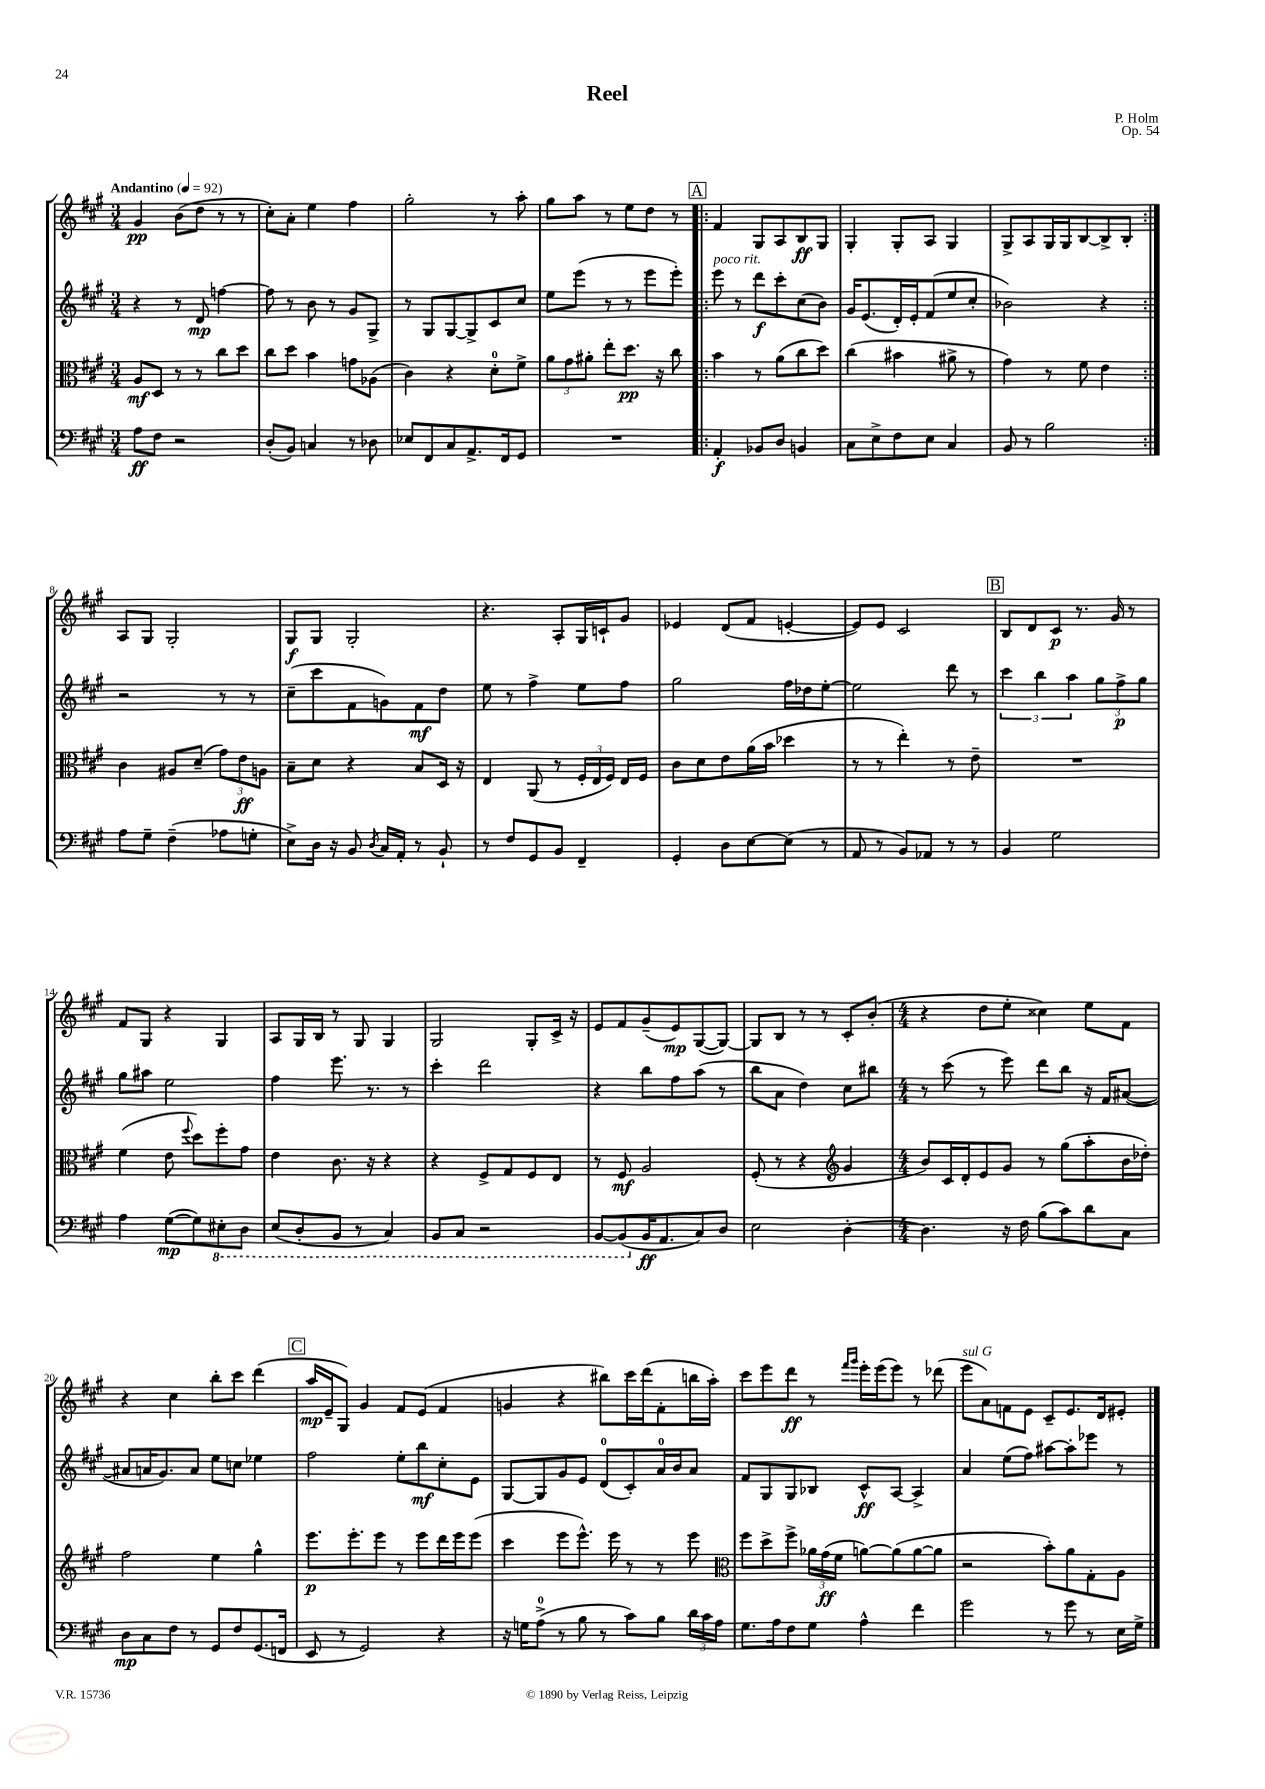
\header { title = "Reel" composer = "P. Holm" opus = "Op. 54" }
<<
\new StaffGroup <<
\new Staff = "s0" {
    \clef treble \key a \major \numericTimeSignature \time 3/4 \tempo "Andantino" 4 = 92
    \autoBeamOff gis'4\pp b'8[( d''8] r8 r8 |
    cis''8[-.) a'8]-. e''4 fis''4 |
    gis''2-. r8 a''8-. |
    gis''8[ a''8] r8 e''8[ d''8] r8 |
    \repeat volta 2 { \mark \markup { \box "A" } fis'4 gis8[ a8 b8\ff gis8] |
    gis4-. gis8[-. a8] gis4 |
    gis8[-> a8 gis16 gis16 b8~ b8-> b8]-. | }
    a8[ gis8] gis2-. |
    gis8[\f gis8] gis2-. |
    r4. a8[-. gis16 c'16-! gis'8] |
    ees'4 d'8[( fis'8] e'4~-. |
    e'8[) e'8] cis'2 |
    \mark \markup { \box "B" } b8[ d'8 cis'8]\p r8. gis'16 r8 |
    fis'8[ gis8] r4 gis4 |
    a8[ gis16 b16] r8 gis8 gis4 |
    gis2 gis8[-. cis'16]-> r16 |
    e'8[ fis'8 gis'8--( e'8\mp) gis8~( gis8]~) |
    gis8[ b8] r8 r8 cis'8[-. b'8]-.( |
    \numericTimeSignature \time 4/4 r4 d''8[ e''8]-. cisis''4) e''8[ fis'8] |
    r4 cis''4 b''8[-. cis'''8] d'''4( |
    \mark \markup { \box "C" } a''16[\mp e'16-- gis8]) gis'4 fis'8[ e'8]( fis'4 |
    g'4 r4 bis''8[) cis'''16 d'''16( fis'8-. b''16 a''16]-.) |
    cis'''8[ e'''8 d'''8]\ff r8 \grace { fis'''16[ gis'''16] } e'''16[-. e'''16( e'''8]) r8 des'''8( |
    e'''8[^\markup { \italic "sul G" } a'8) f'8 e'8] cis'8[-- e'8. d'16 eis'8]-. \bar "|." |
}
\new Staff = "s1" {
    \clef treble \key a \major \numericTimeSignature \time 3/4
    \autoBeamOff r4 r8 d'8\mp f''4~ |
    f''8 r8 b'8 r8 gis'8[ gis8]-> |
    r8 gis8[ gis8~ gis8-> cis'8 cis''8] |
    e''8[ e'''8]( r8 r8 e'''8[ e'''8]-.) |
    \repeat volta 2 { \mark \markup { \box "A" } e'''8^\markup { \italic "poco rit." } r8 d'''8[\f cis'''8-. cis''8( b'8]) |
    gis'16[ e'8.( d'16-.) e'16-. fis'8( e''8 cis''8]-. |
    bes'2) r4 | }
    r2 r8 r8 |
    cis''8[--( cis'''8 fis'8 g'8) fis'8\mf d''8] |
    e''8 r8 fis''4-> e''8[ fis''8] |
    gis''2 fis''16[ des''16 e''8]~-. |
    e''2 d'''8 r8 |
    \mark \markup { \box "B" } \tuplet 3/2 { cis'''4 b''4 a''4 } \tuplet 3/2 { gis''8[ fis''8->\p gis''8] } |
    gis''8[ ais''8] e''2 |
    fis''4 e'''8. r8. r8 |
    cis'''4-. d'''2 |
    r4 b''8[ fis''8 a''8]( r8 |
    b''8[ a'8] d''4) cis''8[ bis''8] |
    \numericTimeSignature \time 4/4 r8 cis'''8( r8 e'''8) d'''8[ b''8] r16 fis'16[ ais'8]~( |
    ais'8[ a'16 gis'8.) a'8] e''8[ c''8] ees''4 |
    \mark \markup { \box "C" } fis''2 e''8[-. b''8\mf cis''8-. e'8] |
    gis8[~ gis8 gis'8 e'8] d'8[-0( cis'8-.) a'16-0 b'16 a'8] |
    fis'8[ gis8 gis8 bes8] cis'8[-^\ff a8]~ a4-> |
    a'4 e''8[( fis''8]) ais''8[~ ais''8-. ees'''8] r8 \bar "|." |
}
\new Staff = "s2" {
    \clef alto \key a \major \numericTimeSignature \time 3/4
    \autoBeamOff a8[\mf d8] r8 r8 cis''8[ d''8] |
    cis''8[ d''8] b'4 g'8[ aes8]( |
    cis'4) r4 d'8[-0-. fis'8]-> |
    \tuplet 3/2 { a'8[ gis'8 ais'8]-. } e''8[-. d''8.]\pp r16 cis''8 |
    \repeat volta 2 { \mark \markup { \box "A" } b'4 r8 a'8[( cis''8 d''8]) |
    cis''4( bis'4 ais'8-> r8 |
    gis'4) r8 fis'8 e'4 | }
    cis'4 ais8[ d'8]--( \tuplet 3/2 { gis'8[) e'8\ff a8] } |
    b8[-- d'8] r4 b8[ d16] r16 |
    e4 a,8( r8 \tuplet 3/2 { fis16[-. e16 fis16]) } e16[ fis16] |
    cis'8[ d'8 e'8 a'16( b'16] des''4 |
    r8 r8 e''4-.) r8 e'8-- |
    \mark \markup { \box "B" } R2. |
    fis'4( e'8 \appoggiatura { fis''8 } d''8[) fis''8-. gis'8] |
    e'4 cis'8. r16 r4 |
    r4 fis8[-> gis8 fis8 e8] |
    r8 fis8\mf a2 |
    fis8-.( r8 r4 \clef treble gis'4 |
    \numericTimeSignature \time 4/4 b'8[) cis'16 d'16-. e'8 gis'8] r8 gis''8[( a''8-. b'16 des''16]-.) |
    fis''2 e''4 gis''4-^ |
    \mark \markup { \box "C" } e'''8.[\p e'''8.-. e'''8] r8 e'''8[ d'''16 e'''16 e'''8]( |
    cis'''4 e'''8[ e'''8.]-^) e'''16 r8 r8 e'''8 |
    \clef alto fis''8[ d''8-> fis''8]-> \tuplet 3/2 { aes'16[ gis'16\ff( fis'16] } a'8[~) a'8( a'8~ a'8] |
    r2 b'8[-.) a'8 gis8-. a8] \bar "|." |
}
\new Staff = "s3" {
    \clef bass \key a \major \numericTimeSignature \time 3/4
    \autoBeamOff a8[\ff fis8] r2 |
    d8[-.( b,8]) c4 r8 des8 |
    ees8[ fis,8 cis8 a,8.-> fis,16 gis,8] |
    R2. |
    \repeat volta 2 { \mark \markup { \box "A" } a,4-.\f bes,8[ d8] b,4 |
    cis8[ e8-> fis8 e8] cis4 |
    b,8 r8 b2 | }
    a8[ gis8]-- fis4--( aes8[ g8]-. |
    e8[->) d16] r16 b,8 \acciaccatura { d8 } cis16[ a,16]-. r8 b,8-! |
    r8 fis8[ gis,8 b,8] fis,4-- |
    gis,4-. d8[ e8~ e8]( r8 |
    a,8 r8 b,8[) aes,8] r8 r8 |
    \mark \markup { \box "B" } b,4 gis2 |
    a4 gis8[~\mp( gis8) \ottava #-1 eis,8-. d,8] |
    e,8[( d,8-. b,,8] r8 cis,4) |
    b,,8[ cis,8] r2 |
    b,,8[~ b,,8( \ottava #0 b,16\ff a,8. cis8) d8] |
    e2 d4~-. |
    \numericTimeSignature \time 4/4 d4. r16 fis16 b8[( cis'8) d'8 cis8] |
    d8[\mp cis8 fis8] r8 gis,8[ fis8 gis,8.( f,16] |
    \mark \markup { \box "C" } e,8 r8 gis,2) r4 |
    r16 g16[ a8]-0->( r8 b8 r8 cis'8[) b8] \tuplet 3/2 { d'16[ cis'16 a16] } |
    gis8.[ a16 fis8 gis8] a4-^ fis'4 |
    gis'2 r8 gis'8 r8 e16[ gis16]-> \bar "|." |
}
>>
>>
